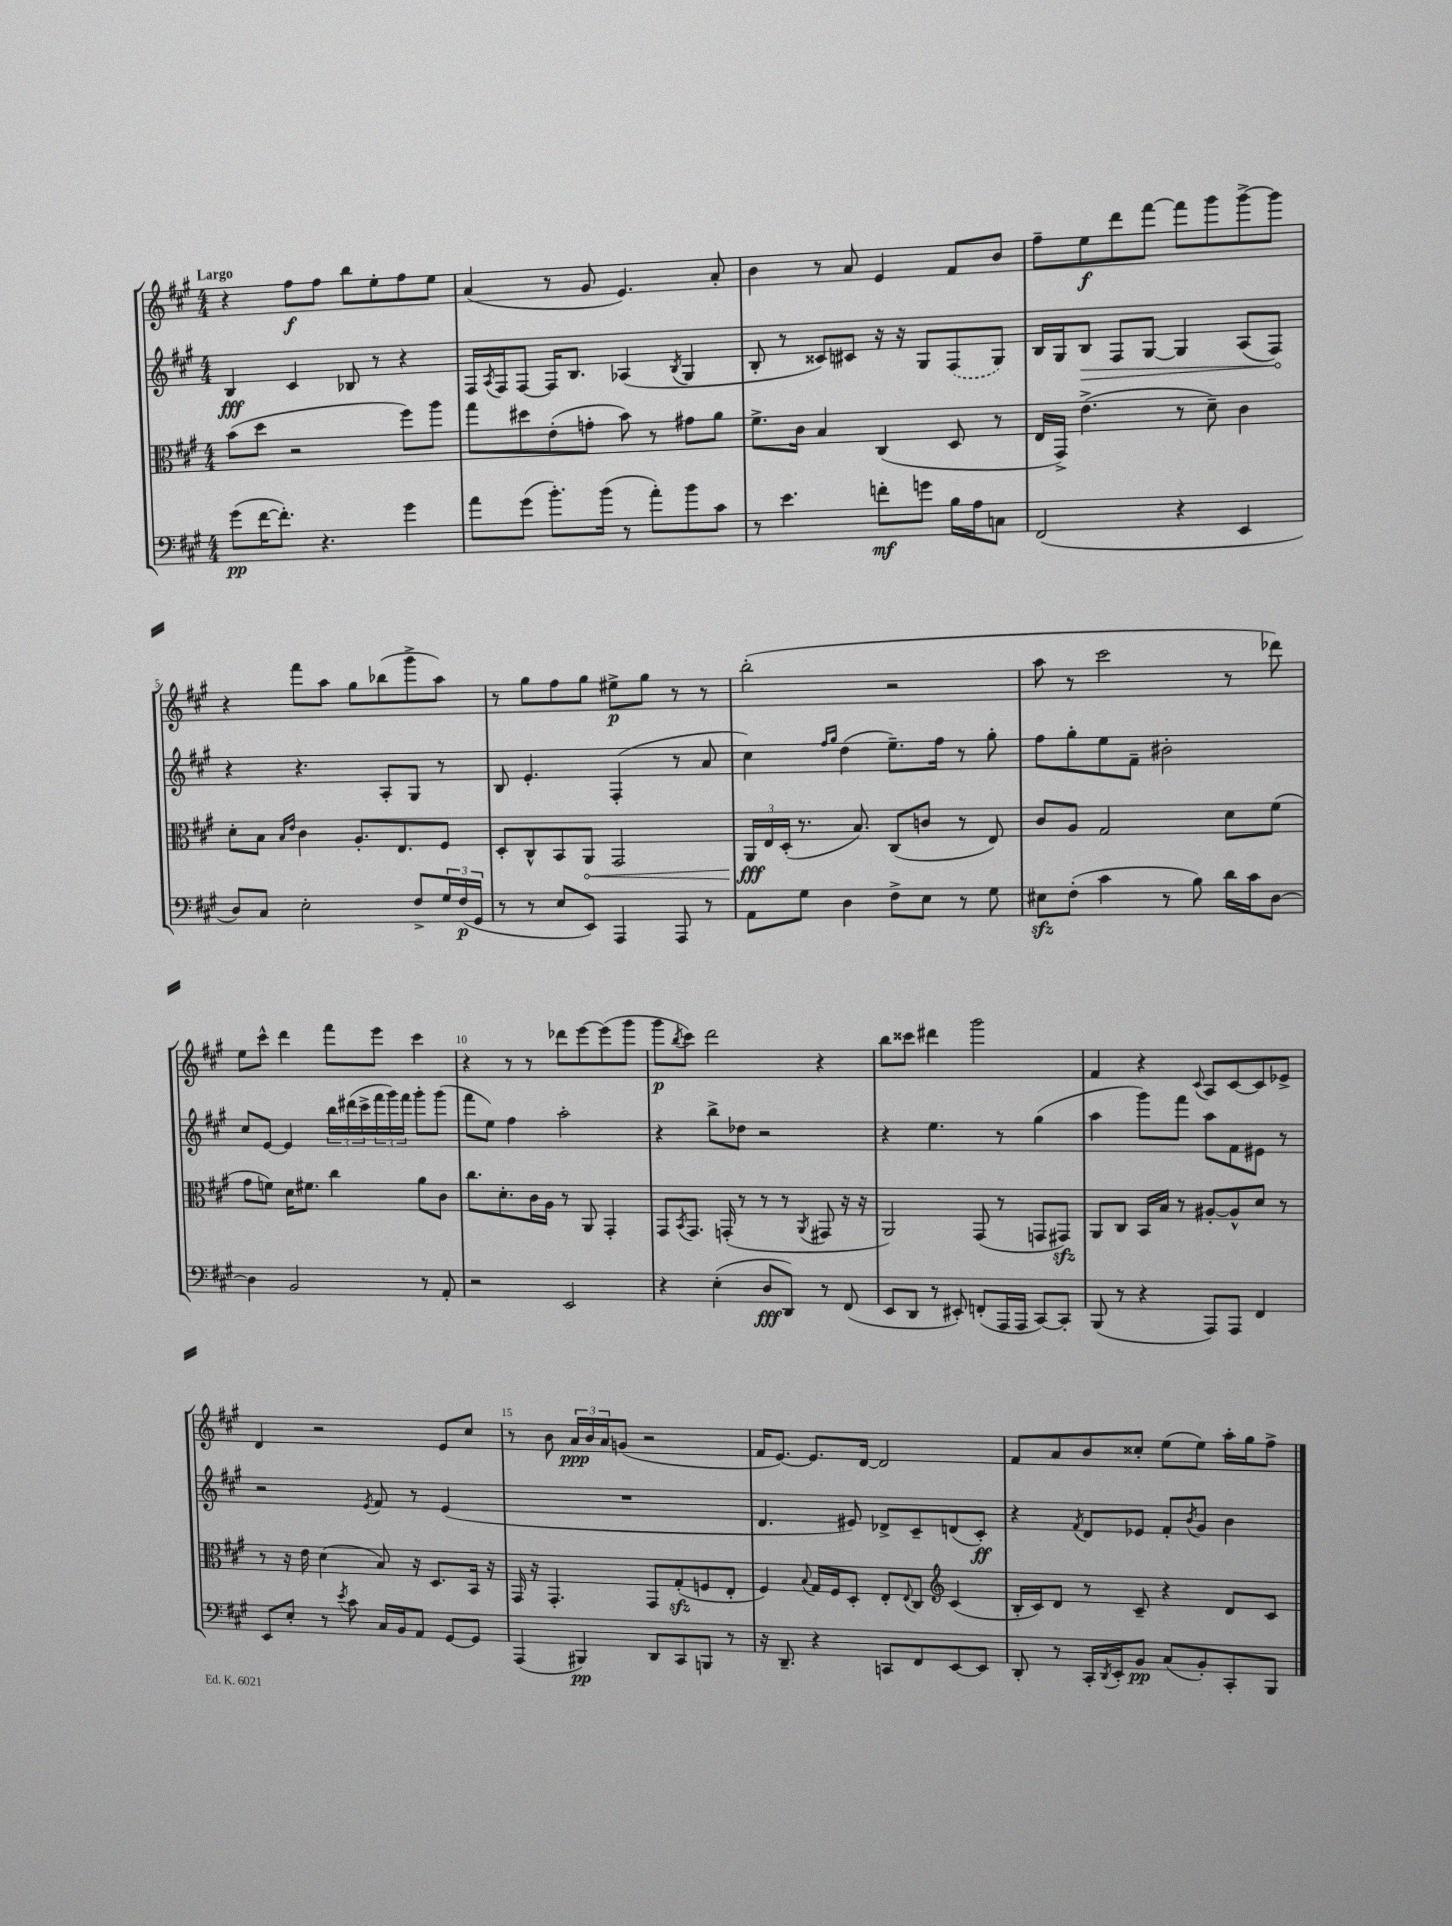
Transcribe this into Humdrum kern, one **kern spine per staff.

**kern	**kern	**kern	**kern
*staff4	*staff3	*staff2	*staff1
*clefF4	*clefC3	*clefG2	*clefG2
*k[f#c#g#]	*k[f#c#g#]	*k[f#c#g#]	*k[f#c#g#]
*M4/4	*M4/4	*M4/4	*M4/4
(8g#	(8b	4B	4r
[16f#	8dd	.	.
8.f#'])	.	.	.
.	2r	4c#	8ff#
4.r	.	.	8ff#
.	.	8B-	8bb
.	.	8r	8ee'
4g#	8ff#)	4r	8ff#
.	8aa	.	8ee
=	=	=	=
8a	8gg#	16F#	(4a
.	.	8qA	.
.	.	16F#	.
(8g#	8dd#	[8F#	.
8.b')	(8e'	16F#]	8r
.	.	8.B	.
.	8g'	.	8g#
(16b	.	.	.
8r	8b)	(4A-	4.e)
8a')	8r	.	.
.	.	8qB	.
8b	8g#	4G#	.
8c#	8a	.	8a'
=	=	=	=
8r	8.f#^	8B'	4b
4.e	.	8r	.
.	16c#	.	.
.	4B	8c##)	8r
.	.	8c#	8a
8f'	(4C#	16r	4e
.	.	16r	.
8g	.	8G#	.
16B	8D	(8F#	8f#
16A	.	.	.
8C	8r	8G#)	8b
=	=	=	=
(2FF#	16E	16B	8ff#~
.	16GG#^)	16G#	.
.	(4.e^	8B	8ee
.	.	8F#	8ddd
.	.	[8G#	[8fff#
4r	8r	4G#]	8fff#]
.	8d~)	.	8ggg#
4EE	4c#	(8A	[8ggg#^
.	.	8F#)	8ggg#]
=	=	=	=
8D)	8d'	4r	4r
8C#	8B	.	.
.	16qqB	.	.
.	16qqe	.	.
2E'	4c#	4.r	8fff#
.	.	.	8aa
.	8.A'	.	8gg#
.	.	8A'	(8bb-
.	8.E	.	.
8F#^	.	8G#	8ggg#^
24G#	8F#	8r	8aa)
(24F#	.	.	.
24GG#	.	.	.
=	=	=	=
8r	8D'	8B	8r
8r	8C#^^	4.e'	8gg#
8E	8BB	.	8ff#
8EE)	8AA	.	8gg#
4AAA	2GG#	(4F#'	8ee#^
.	.	.	8gg#
8AAA	.	8r	8r
8r	.	8a	8r
=	=	=	=
8AA	24AA	4cc#)	(2bb'
.	24E	.	.
.	(24D'	.	.
8G#	8.r	.	.
.	.	16qqff#	.
.	.	16qqgg#	.
4D	.	(4dd	.
.	8.B)	.	.
8F#^	(8C#	8.ee~)	2r
8E	8c	.	.
.	.	16ff#	.
8r	8r	8r	.
8G#	8E)	8gg#'	.
=	=	=	=
8E#	8c#	8ff#	8aa
(8F#'	8A	8gg#'	8r
4c#	2G#	8ee	2ccc#
.	.	8f#~	.
8r	.	2b#'	.
8B)	.	.	.
16d	8d	.	8r
16c#	.	.	.
[8D	(8f#	.	8ddd-)
=	=	=	=
4D]	8g#	8cc#	8ee
.	8f)	[8e	8ccc#^^
2BB	16d	4e]	4ddd
.	8.f#	.	.
.	4cc#	24bb	8fff#
.	.	(24ddd#	.
.	.	24ccc#^	.
.	.	24fff#	8eee
.	.	24ggg#)	.
.	.	24fff#	.
8r	8a	8ggg#'	4ccc#
8AA'	8c#	(8ggg#	.
=	=	=	=
2r	8.cc#	8fff#	4r
.	.	8ee)	.
.	8.d'	.	.
.	.	4ff#	8r
.	16c#	.	8r
.	16A	.	.
2EE	8r	2aa'	8ddd-
.	8AA	.	[8eee
.	4GG#'	.	(8eee]
.	.	.	8ggg#
=	=	=	=
4r	8GG#	4r	8ggg#
.	8qBB	.	8qbb
.	8.GG#	.	8ccc#)
(4E'	.	8bb^	2ddd
.	(16GG'	.	.
.	8r	8dd-	.
8D	8r	2r	.
8DD)	8r	.	.
.	8qAA	.	.
8r	8GG#	.	4r
(8FF#	16r	.	.
.	16r	.	.
=	=	=	=
8EE	2AA)	4r	8bb
8DD	.	.	8ccc##
8r	.	4.ee	4ddd#
8EE#')	.	.	.
(8FF'	(8GG#	.	2ggg#
16AAA	8r	8r	.
16AAA	.	.	.
[8CC#)	8GG	(4gg#	.
8CC#']	8GG#)	.	.
=	=	=	=
(8BBB	8AA	4aa	4f#
8r	8C#	.	.
4r	16BB	8ggg#)	4r
.	16B	.	.
.	8r	8fff#	.
.	.	.	8qqc#
8AAA)	[8A#'	8aa	8A
8AAA	8A#^^]	8f#	[8c#
4FF#	8d	8e#	8c#]
.	8r	8r	8e-^
=	=	=	=
8EE	8r	2r	4d
8E'	16r	.	.
.	16e	.	.
8r	(4d	.	2r
8qe	.	.	.
8c#	.	.	.
.	.	8qe	.
16C#	8B)	8f#	.
16BB	.	.	.
8AA	16r	8r	.
.	8.D	.	.
[8GG#	.	(4e	8e
8GG#]	16BB	.	8cc#
.	16r	.	.
=	=	=	=
(4AAA	16GG#	1r	8r
.	16r	.	.
.	4.GG#'	.	8b
4BBB#)	.	.	24a
.	.	.	24b
.	.	.	24a
.	.	.	(8g
8DD	8GG#	.	2r
8CC#	(8G#'	.	.
8BBB	8F	.	.
8r	8E'	.	.
=	=	=	=
16r	4F#)	4.d	16f#
8.DD~	.	.	[8.e)
.	8qqB	.	.
4r	16G#	.	8.e]
.	16F#	.	.
.	8D'	8e#)	.
.	.	.	[16d
8CC	8E'	8d-^	2d]
.	8qqE	.	.
8FF#	8C#	8c#~	.
*	*clefG2	*	*
[8EE	(4c#	(8d	.
8EE]	.	8c#')	.
=	=	=	=
8DD'	16B'	4r	8f#
.	16c#)	.	.
8r	8d	.	8a
.	.	8qf#	.
16CC#'	8r	8d	8b
8qDD	.	.	.
16EE'	.	.	.
8BB	8c#~	8e-	8cc##'
(8C#	4r	8f#'	(8ee
.	.	8qb	.
8BB')	.	8g#	8ee)
8CC#'	8d	4b	16aa'
.	.	.	16gg#
8BBB	8c#	.	8ff#^
==	==	==	==
*-	*-	*-	*-
